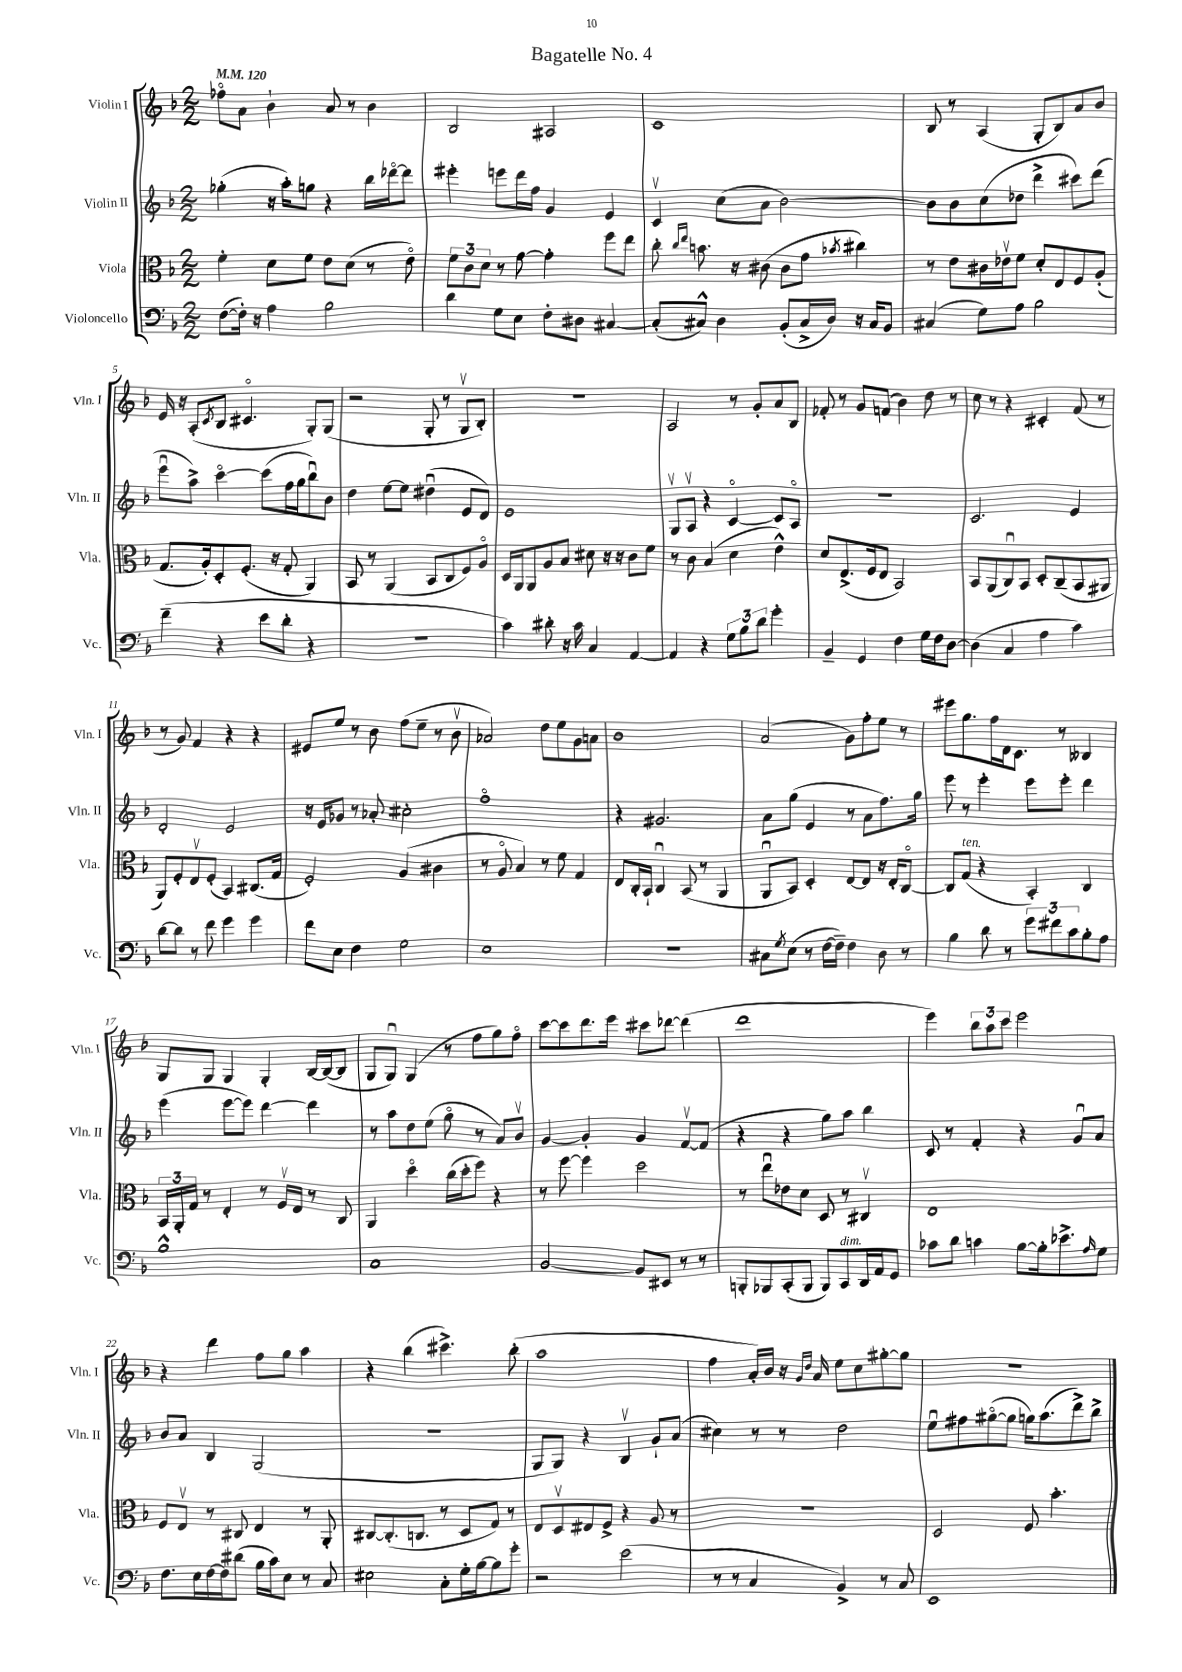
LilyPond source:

\header { title = "Bagatelle No. 4" }
<<
\new StaffGroup <<
\new Staff = "s0" \with { instrumentName = "Violin I" shortInstrumentName = "Vln. I" } {
    \clef treble \key f \major \numericTimeSignature \time 2/2 \tempo 4 = 120
    fes''8\flageolet a'8 bes'4-! a'8 r8 bes'4 |
    bes2 ais2 |
    c'1 |
    bes8 r8 a4( g8-. bes8) a'8 bes'8 |
    e'16 r16 a8-.( \acciaccatura { c'8 } bes8 cis'4.\flageolet g8-.) g8( |
    r2 g8-. r8 g8\upbow bes8-.) |
    R1 |
    a2 r8 g'8-. a'8 bes8 |
    fes'8-. r8 g'8 f'8( bes'4) d''8 r8 |
    c''8 r8 r4 cis'4-. f'8( r8 |
    r8 g'8) f'4 r4 r4 |
    eis'8 e''8 r8 bes'8 f''8( e''8-- r8 bes'8\upbow |
    aes'2) d''8 e''8 g'8 a'8 |
    bes'1 |
    a'2( g'8) f''8-. e''8 r8 |
    eis'''8 g''8. f''16 d'16 c'8. r8 beses4 |
    g8 g8 g4 g4-. bes16~ bes16~( bes8 |
    g8 g8\downbow) g4( r8 f''8 g''8) f''8\flageolet |
    c'''8~ c'''8 d'''8. e'''16 cis'''8 des'''8~ des'''4( |
    d'''1 |
    e'''4) \tuplet 3/2 { bes''8 a''8 c'''8 } e'''2 |
    r4 d'''4 f''8 g''8 a''4 |
    r4 bes''4( cis'''4.->) bes''8-.( |
    a''1 |
    f''4 a'16-.) bes'16 r16 \grace { g'16 d''16 } a'16 e''8 c''8 gis''8~-. gis''8 |
    r1 \bar "|." |
}
\new Staff = "s1" \with { instrumentName = "Violin II" shortInstrumentName = "Vln. II" } {
    \clef treble \key f \major \numericTimeSignature \time 2/2
    ges''4-.( r16 a''16-.) g''8 r4 bes''16 des'''16~\flageolet des'''8 |
    eis'''4-. e'''8 d'''16 f''16 g'4 e'4 |
    c'4\upbow c''8( a'8 bes'2~) |
    bes'8 bes'8 c''8( des''8 d'''4-> cis'''8) d'''8( |
    e'''8\downbow a''8->) c'''4~\flageolet c'''8( f''16 g''16 bes''8\downbow) bes'8 |
    d''4 e''8~ e''8 dis''4\downbow( e'8 d'8) |
    e'1 |
    g8\upbow a8\upbow r4 c'4~\flageolet c'8 a8\flageolet |
    R1 |
    c'2. e'4 |
    d'2-. e'2 |
    r16 e'16 ges'8 r8 aes'8-. cis''2-. |
    f''1\flageolet |
    r4 gis'2. |
    a'8 g''8( e'4 r8 a'8 f''8.) g''16 |
    e'''8 r8 e'''4-. e'''8 e'''8-. d'''4 |
    e'''4( e'''8~ e'''8) d'''4~ d'''4 |
    r8 a''8 d''8 e''8( g''8\flageolet r8 a'8) bes'8\upbow |
    g'4~ g'4-. g'4 f'8~\upbow f'8( |
    r4 r4 g''8) a''8 bes''4 |
    c'8 r8 f'4-. r4 g'8\downbow a'8 |
    bes'8 a'8 bes4 g2( |
    r1 |
    g8 g8) r4 bes4\upbow g'8-! a'8( |
    cis''4) r8 r8 d''2 |
    e''8\downbow fis''8 gis''8~\flageolet( gis''8 g''16) a''8.( d'''8->) bes''8-> \bar "|." |
}
\new Staff = "s2" \with { instrumentName = "Viola" shortInstrumentName = "Vla." } {
    \clef alto \key f \major \numericTimeSignature \time 2/2
    f'4-. d'8 f'8 e'8 d'8( r8 e'8\flageolet) |
    \tuplet 3/2 { f'8 c'8 d'8 } r8 g'8~ g'4-. f''8 e''8 |
    c''8-. \grace { c''16 e''16 } b'8. r16 cis'8( cis'8 g'8 \acciaccatura { bes'8 } cis''4) |
    r8 e'8 cis'16 ees'16\upbow f'8 d'8-. e8 f8 a8-.( |
    g8. a16-.) d8-. f8.-.( r16 g8-. a,4) |
    bes,8 r8 a,4( bes,8 c8 f8) a8\flageolet |
    d16 a,16 a,8 a8 bes8 dis'8 r16 r16 c'8 f'8 |
    r8 c'8 bes4( d'4 e'4-^) |
    d'8 e8.->( f16 e8 bes,2) |
    bes,8 a,8( c8\downbow) bes,8 d8-. c8--( bes,8 ais,8 |
    a,8) f8-. e8\upbow f8-.( bes,4) cis8.( g16 |
    f2-.) a4( cis'4 |
    r8 a8\flageolet bes4) r8 f'8 g4 |
    e8 c16-. bes,16-! c4\downbow bes,8( r8 a,4 |
    a,8\downbow bes,8) d4-. e8~ e8 r16 e16-. c8~\flageolet |
    c8 g8^\markup { \italic "ten." }( r4 bes,4-.) c4 |
    \tuplet 3/2 { bes,16 a,16-. g16 } r8 e4-. r8 f16\upbow e16 r8 c8 |
    a,4 d''4\flageolet c''16( d''16-. f''8) r4 |
    r8 f''8~ f''4 d''2 |
    r8 e''8\downbow ees'8 d'8 d8 r8 cis4\upbow |
    e1 |
    f8 e8\upbow r8 cis8 e4 r8 a,8-. |
    cis8~ cis8.-.( c8. r8 d8 g8) r8 |
    e8 d8\upbow eis8 f8-> r4 a8 r8 |
    R1 |
    d2 f8 bes'4.-. \bar "|." |
}
\new Staff = "s3" \with { instrumentName = "Violoncello" shortInstrumentName = "Vc." } {
    \clef bass \key f \major \numericTimeSignature \time 2/2
    f8~( f16-.) r16 a4 bes2 |
    d'4 g8 e8 f8-. dis8 cis4~ |
    cis8-.( cis8-^) d4 bes,8-.( cis16-> d16) r16 cis16 bes,8 |
    cis4( g8) a8 bes2 |
    f'4--( r4 e'8 d'8-. r4 |
    r1 |
    c'4) dis'8-. r16 c'16 c4 a,4~ |
    a,4 r4 \tuplet 3/2 { g8 bes8 d'8 } g'4-. |
    bes,4-- g,4 f4 g16 f16 d8~ |
    d4( c4 a4 c'4) |
    d'8~ d'8 r8 f'8 g'4 g'4 |
    f'8 e8 f4 g2 |
    e1 |
    R1 |
    cis8 \acciaccatura { g8 } e8( r8 f16~ f16--) f4 d8 r8 |
    bes4 d'8 r8 \tuplet 3/2 { g'8 fis'8 c'8 } bes8-. a8 |
    bes1-^ |
    c1 |
    bes,2~ bes,8 eis,8 r8 r8 |
    b,,8-. bes,,8 c,8-.( bes,,8 bes,,8) c,8^\markup { \italic "dim." } d,16 a,16 g,8 |
    ces'8 d'8 c'4 bes8~ bes16-. ees'8.-> \grace { a16 } g8 |
    f8. e16 f16~ f16 dis'8( bes16 c'16) e8 r8 c8 |
    eis2 c8-. g16-. bes16~ bes8 g'8-. |
    r2 e'2( |
    r8 r8 c4 bes,4->) r8 c8 |
    e,1 \bar "|." |
}
>>
>>
